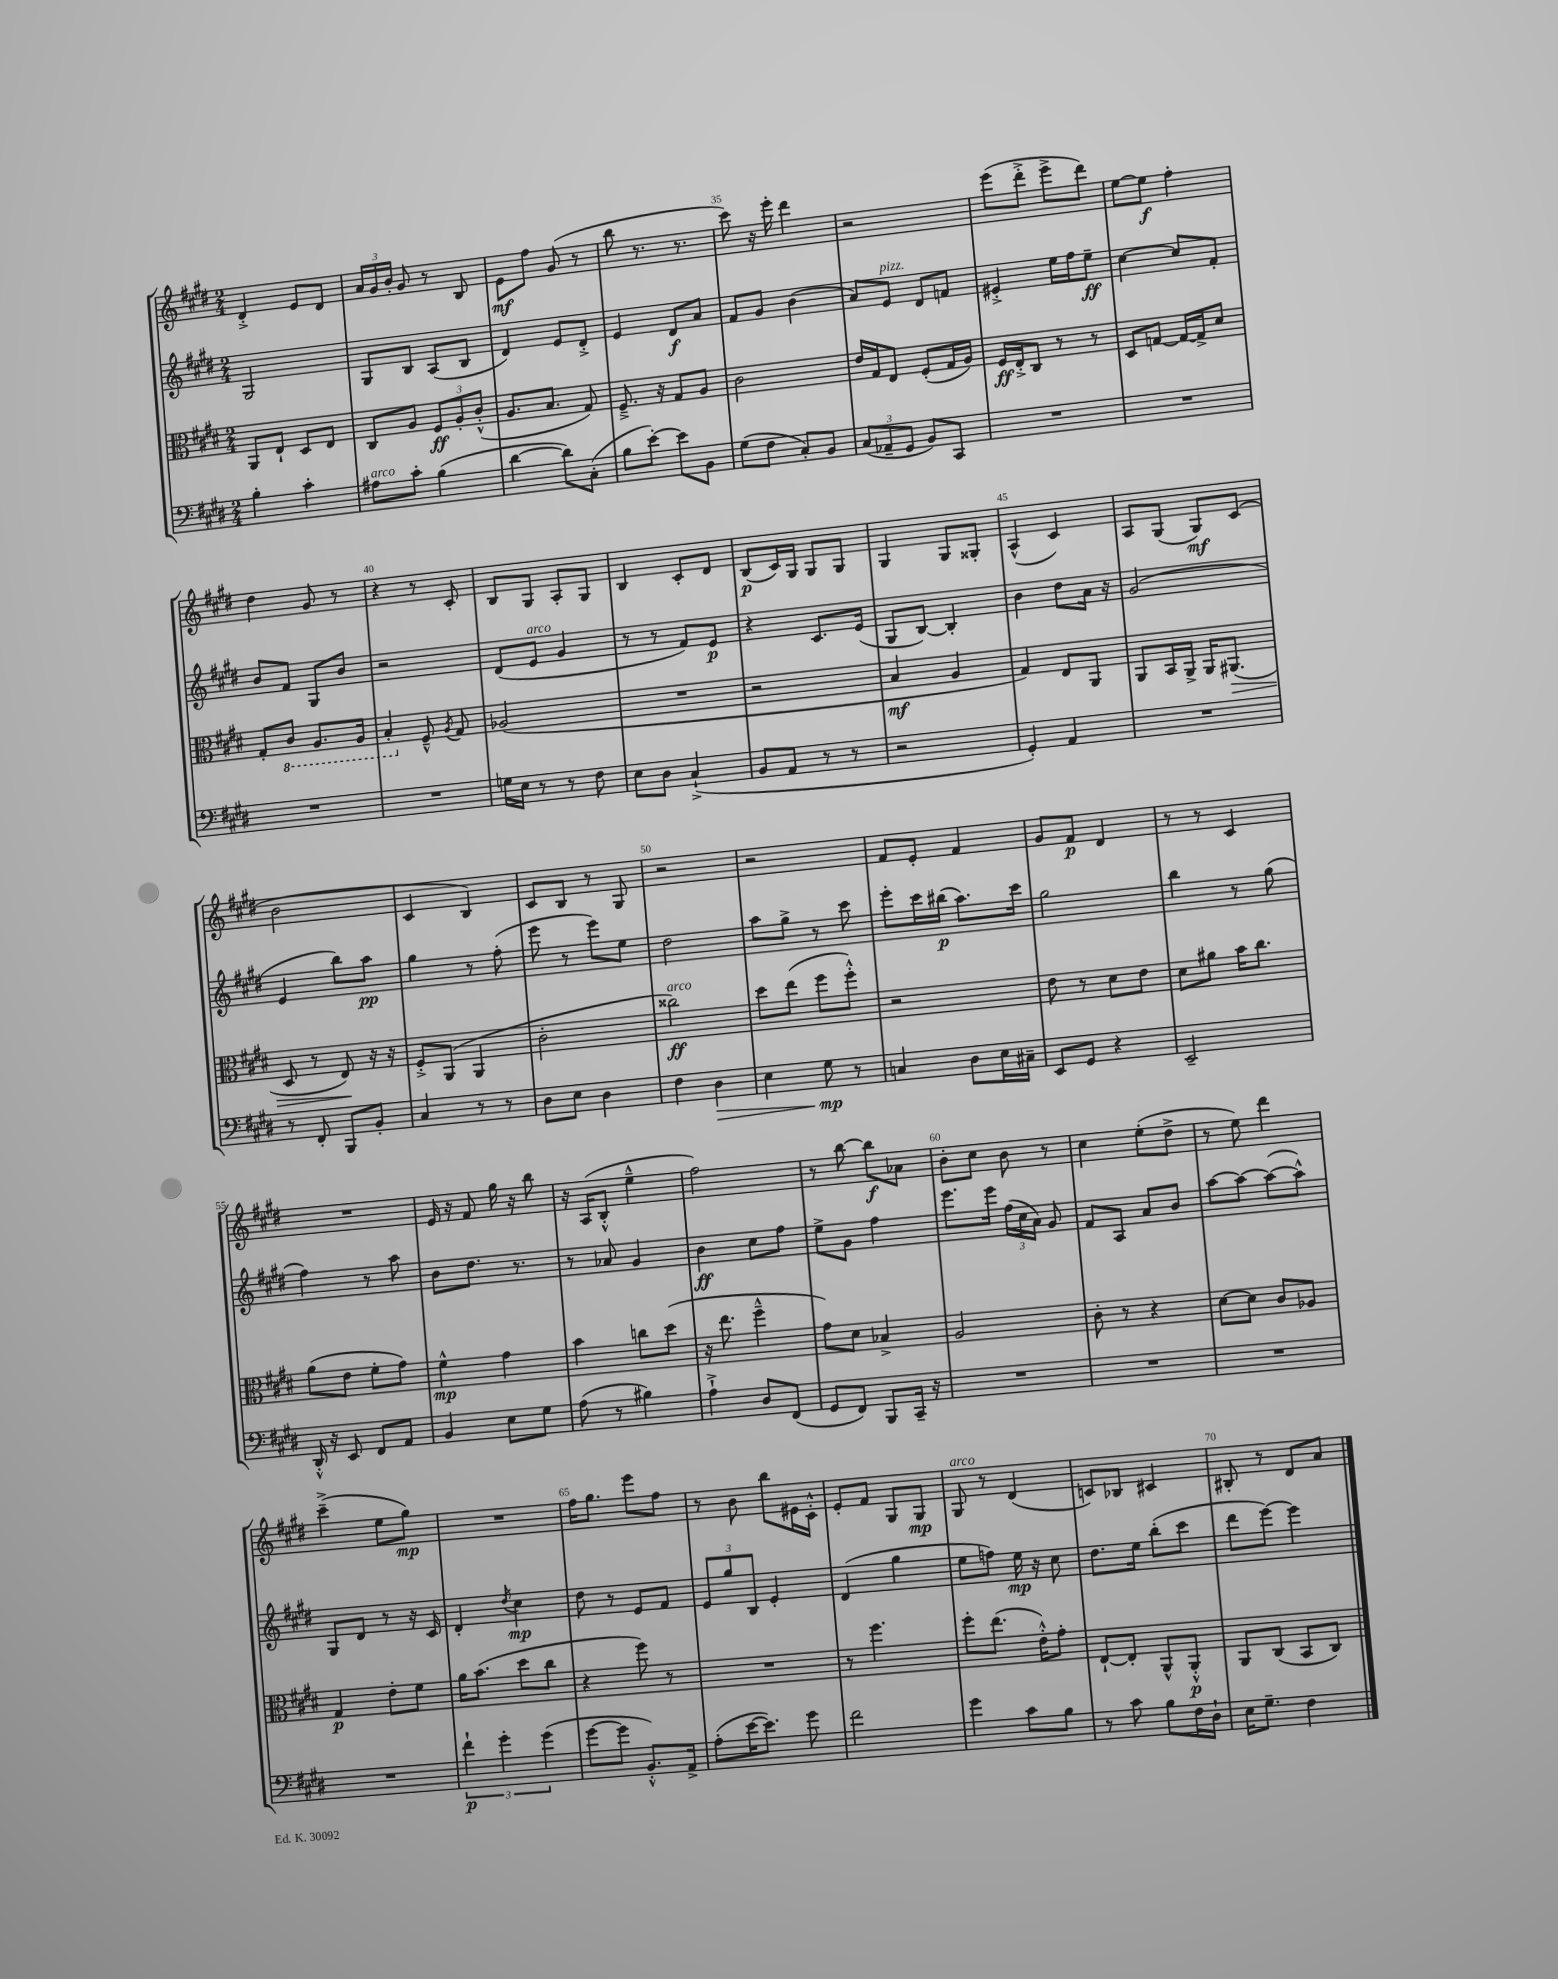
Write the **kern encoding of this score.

**kern	**kern	**kern	**kern
*staff4	*staff3	*staff2	*staff1
*clefF4	*clefC3	*clefG2	*clefG2
*k[f#c#g#d#]	*k[f#c#g#d#]	*k[f#c#g#d#]	*k[f#c#g#d#]
*M2/4	*M2/4	*M2/4	*M2/4
4B'\	8AA/L	2G#/	4d#'^/
.	8E`/J	.	.
4c#'\	8D#/L	.	8e/L
.	8E/J	.	8d#/J
=	=	=	=
8A#\L	8C#/L	8G#/L	24a/LL
.	.	.	24g#/
.	.	.	24b'/JJ
8c#'\J	8A/J	8B/J	8g#/
(4B\	12F#/L	(8A/L	8r
.	12A'/	.	.
.	.	8B/J	8B/
.	(12c#'^^/J	.	.
=	=	=	=
[4d#\	8.A/L	4d#/)	8e\L
.	.	.	8ff#\J
.	8.B/J	.	.
8d#\]L)	.	8e/L	(8g#/
(8C#'\J	8G#/)	8d#'^/J	8r
=	=	=	=
8B\L	8.F#~^/	4e/	8bb\
[8e'\J)	.	.	8.r
.	16r	.	.
8e\]L	8G#/L	8d#/L	.
.	.	.	8.r
8BB\J	8A/J	8a/J	.
=	=	=	=
(8G#\L	2c#\	8f#/L	8ccc#\)
8F#\J	.	8g#/J	16r
.	.	.	16eee'\
8C#'/L)	.	(4b\	4ddd#\
8BB/J	.	.	.
=	=	=	=
(12C#/L	16e/LL	8a/L)	2r
.	16G#/J	.	.
12AA-~/	.	.	.
.	8E/J	8e/J	.
12GG#/J	.	.	.
8BB/L)	(8F#'/L	8d#/L	.
8CC#/J	16G#/L	8f/J	.
.	16A/JJ)	.	.
=	=	=	=
2r	16F#/LL	4e#'^/	(8eee\L
.	16E'^/J	.	.
.	8C#/J	.	8ddd#'^\J
.	8r	16ee\LL	8eee^\L
.	.	16ff#\J	.
.	8r	8ee~\J	8ddd#\J)
=	=	=	=
2r	8D#/L	[4cc#\	[8ee\L
.	[8G/J	.	8ee\]J
.	16G/_LL	8cc#/]L	4ff#'\
.	16G^/]J	.	.
.	8d#/J	8f#'/J	.
=	=	=	=
2r	8G#'/L	8b/L	4dd#\
.	8C#/J	8f#/J	.
.	8.AA/L	8G#/L	8g#/
.	.	8b/J	8r
.	16AA/Jk	.	.
=	=	=	=
2r	4BB'/	2r	4r
.	8F#~^^/	.	8r
.	8qA/	.	.
.	8G#/	.	8c#'/
=	=	=	=
16G\LL	(2A-/	(8d#/L	8B/L
16E\JJ	.	.	.
8r	.	8e/J	8G#/J
8r	.	4g#/	8A'/L
8F#\	.	.	8G#/J
=	=	=	=
8E\L	2r	8r	4B/
8D#\J	.	8r	.
(4C#`^/	.	8f#/L)	8c#'/L
.	.	8e/J	8d#/J
=	=	=	=
8BB/L	2r	4r	(8B/L
8AA/J	.	.	16c#/L)
.	.	.	16G#/JJ
8r	.	8.c#/L	8G#/L
8r	.	.	8G#/J
.	.	(16e/Jk	.
=	=	=	=
2r	4B/	8G#/L	4G#/
.	.	[8B/J)	.
.	4A/	4B'/]	8G#/L
.	.	.	8G##'/J
=	=	=	=
4GG#'/)	4G#/)	4b\	(4A^^/
4AA/	8E/L	8dd#\L	4c#/)
.	8AA/J	16a\Jk	.
.	.	16r	.
=	=	=	=
2r	8AA/L	(2g#/	8A/L
.	16BB/L	.	(8G#/J
.	16AA^/JJ	.	.
.	16AA/LK	.	8G#/L)
.	(8.AA#/J	.	.
.	.	.	(8c#/J
=	=	=	=
8r	8D#/	4e/	2b\
8FF#'/	8r	.	.
8BBB/L	8E/)	8bb\L)	.
8BB'/J	16r	8aa\J	.
.	16r	.	.
=	=	=	=
4C#/	8F#'^/L	4gg#\	4c#/
.	(8AA/J	.	.
8r	4AA/	8r	4B/)
8r	.	(8ff#'\	.
=	=	=	=
8D#\L	2c#'\	8eee\	8c#/L
8E\J	.	8r	8B/J
4D#\	.	8eee\L)	8r
.	.	8ee\J	8G#/
=	=	=	=
4F#\	2cc##\)	2dd#\	2r
4D#\	.	.	.
=	=	=	=
4E\	8dd#\L	8aa\L	2r
.	(8ee\J	8gg#^\J	.
8G#\	8ff#\L	8r	.
8r	8ff#'^^\J)	8ccc#\	.
=	=	=	=
4C/	2r	8eee'\L	8f#/L
.	.	16ccc#\L	8e'/J
.	.	(16bb#\JJ	.
8D#\L	.	8.aa\L)	4f#/
16E\L	.	.	.
16C#~\JJ	.	16ccc#\Jk	.
=	=	=	=
8EE/L	8e\	2gg#\	8g#/L
8GG#/J	8r	.	8f#/J
4r	8d#\L	.	4d#/
.	8e\J	.	.
=	=	=	=
2EE~/	8d#\L	4bb\	8r
.	8a#\J	.	8r
.	16b\LK	8r	4c#/
.	8.cc#\J	.	.
.	.	(8gg#\	.
=	=	=	=
16DD#'^^/	(8a\L	4ff#\)	2r
16r	.	.	.
8EE/	8e\J	.	.
8FF#/L	8f#'\L	8r	.
8AA/J	8g#\J)	8aa\	.
=	=	=	=
4BB/	4f#^^\	8b\L	16e/
.	.	.	16r
.	.	8.dd#\J	8f#/
8E\L	4g#\	.	16gg#\
.	.	8.r	16r
8G#\J	.	.	8bb\
=	=	=	=
(8A\	4b\	8r	16r
.	.	.	(16A/LK
8r	.	8a-/	8B'^^/J
4B#\)	8cc\L	4g#/	4ee~^^\
.	(8dd#\J	.	.
=	=	=	=
4A`^\	16r	4b\	2ff#\)
.	8.ee\	.	.
8D#/L	4ff#~^^\	8cc#\L	.
(8FF#/J	.	8ff#\J	.
=	=	=	=
8GG#/L	8g#\L)	8ee^\L	8r
8FF#/J)	8d#\J	8g#\J	[8bb\
8BBB/L	4B-^/	4ff#\	8bb\]L
16CC#~/Jk	.	.	8a-\J
16r	.	.	.
=	=	=	=
2r	2A/	8.eee\L	8b'\L
.	.	.	8cc#\J
.	.	16eee\Jk	.
.	.	(24ff#\LL	8b\
.	.	24cc#\	.
.	.	24a\JJ)	.
.	.	8g#/	8r
=	=	=	=
2r	8c#'\	8f#/L	4cc#\
.	8r	8A/J	.
.	4r	8a/L	(8ee'\L
.	.	8b/J	8dd#^\J
=	=	=	=
2r	[8d#\L	[8aa\L	8r
.	8d#\]J	8aa\_J	8ee\)
.	8c#/L	(8aa\_L	4ddd#\
.	8A-/J	8aa^^\]J)	.
=	=	=	=
2r	4G#/	8G#/L	(4ccc#~^\
.	.	8d#/J	.
.	8e'\L	8r	8ee\L
.	8f#\J	16r	8gg#\J)
.	.	16c#/	.
=	=	=	=
6f#`\	16a\LK	4d#'/	2r
.	(8.b\J	.	.
6g#'\	.	.	.
.	.	8qdd#/	.
.	8dd#\L	4cc#\	.
(6g#\	.	.	.
.	8cc#\J	.	.
=	=	=	=
[8g#\L	4r	8dd#\	16ff#\LK
.	.	.	8.gg#\J
8g#\]J	.	8r	.
8.BB'^^/L)	8ff#\)	8e/L	8eee\L
.	8r	8f#/J	8ff#\J
16AA^/Jk	.	.	.
=	=	=	=
(8A'\L	2r	12e/L	8r
.	.	12gg#/	.
[16e\K	.	.	8b\
.	.	12B/J	.
8.e\]J)	.	.	.
.	.	4e'/	8bb\L
8g#\	.	.	16e#\L
.	.	.	16c#'^^\JJ
=	=	=	=
2f#\	8r	(4d#/	8e'/L
.	4.ff#\	.	8f#/J
.	.	4gg#\	8G#/L
.	.	.	8G#/J
=	=	=	=
4g#\	8ff#'\L	8ee\L	8G#/
.	(8.ee\J	8ff\J)	8r
8c#\L	.	16ee\	(4d#/
.	16e'^^\LK)	16r	.
8B\J	8g#'\J	8cc#\	.
=	=	=	=
8r	[8E`/L	8.dd#\L	8c/L)
8c#\	8E'/]J	.	8B-/J
.	.	16ee\Jk	.
8B\L	8AA^^/L	(8bb'\L	4c#/
16F#\L	8AA'^^/J	8ccc#\J	.
16D#`\JJ	.	.	.
=	=	=	=
16E\LK	8AA/L	8ddd#\L	8B#'/
8.G#~\J	.	.	.
.	(8C#/J	[8eee\J)	8r
4F#\	8BB/L	4eee\]	8d#/L
.	8C#/J)	.	8a/J
==	==	==	==
*-	*-	*-	*-
